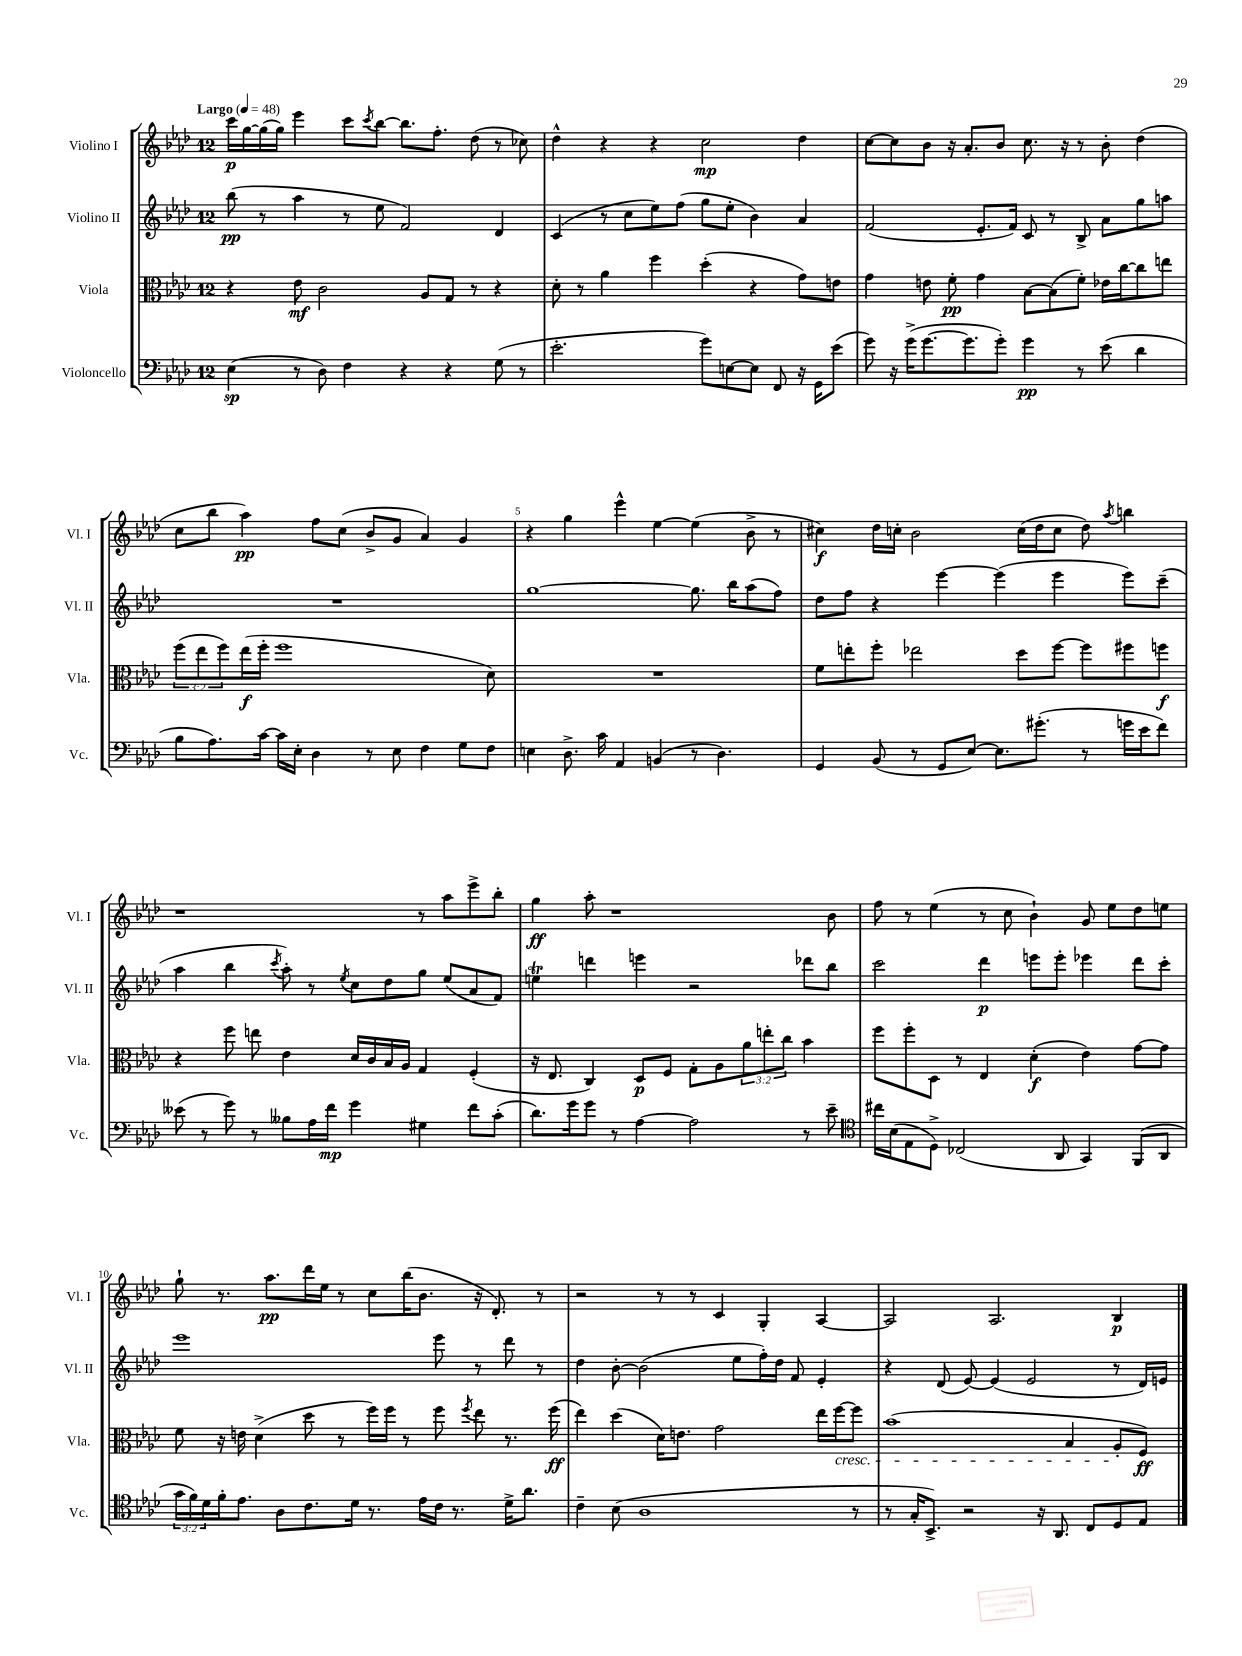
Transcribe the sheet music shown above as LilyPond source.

<<
\new StaffGroup <<
\new Staff = "s0" \with { instrumentName = "Violino I" shortInstrumentName = "Vl. I" } {
    \clef treble \key aes \major \once \override Staff.TimeSignature.style = #'single-digit \time 12/8 \tempo "Largo" 4 = 48
    c'''16\p g''16~ g''16( g''16) ees'''4 c'''8 \acciaccatura { c'''8 } bes''8~ bes''8. f''8.-. des''8( r8 ces''8) |
    des''4-^ r4 r4 c''2\mp des''4 |
    c''8~ c''8 bes'8 r16 aes'8.-. bes'8 c''8. r16 r8 bes'8-. des''4( |
    c''8 bes''8 aes''4\pp) f''8 c''8( bes'8-> g'8 aes'4) g'4 |
    r4 g''4 ees'''4-^ ees''4~ ees''4( bes'8-> r8 |
    cis''4\f) des''16 c''16-. bes'2 c''16( des''16 c''8 des''8) \acciaccatura { aes''8 } b''4 |
    r1 r8 aes''8 ees'''8-> bes''8-. |
    g''4\ff aes''8-. r1 bes'8 |
    f''8 r8 ees''4( r8 c''8 bes'4-!) g'8 ees''8 des''8 e''8 |
    g''8-! r8. aes''8.\pp des'''16 ees''16 r8 c''8 bes''16( bes'8. r16 des'8.-.) r8 |
    r2 r8 r8 c'4 g4-. aes4~ |
    aes2 aes2. bes4\p \bar "|." |
}
\new Staff = "s1" \with { instrumentName = "Violino II" shortInstrumentName = "Vl. II" } {
    \clef treble \key aes \major \once \override Staff.TimeSignature.style = #'single-digit \time 12/8
    bes''8\pp( r8 aes''4 r8 ees''8 f'2) des'4 |
    c'4( r8 c''8 ees''8) f''8( g''8 ees''8-. bes'4) aes'4 |
    f'2( ees'8.-. f'16) c'8 r8 bes8-> aes'8 g''8 a''8 |
    R1. |
    g''1~ g''8. bes''16 aes''8( f''8) |
    des''8 f''8 r4 ees'''4~ ees'''4( ees'''4 ees'''8) c'''8--( |
    aes''4 bes''4 \acciaccatura { c'''8 } aes''8-.) r8 \acciaccatura { ees''8 } c''8 des''8 g''8 ees''8( aes'8 f'8) |
    e''4\trill d'''4 e'''4 r2 des'''8 bes''8 |
    c'''2 des'''4\p e'''8 e'''8-. ees'''4 des'''8 c'''8-. |
    ees'''1 ees'''8 r8 des'''8 r8 |
    des''4 bes'8~-. bes'2( ees''8 f''16-.) des''16 f'8 ees'4-. |
    r4 des'8( ees'8~) ees'4( ees'2 r8 des'16) e'16 \bar "|." |
}
\new Staff = "s2" \with { instrumentName = "Viola" shortInstrumentName = "Vla." } {
    \clef alto \key aes \major \once \override Staff.TimeSignature.style = #'single-digit \time 12/8 \override Staff.TupletNumber.text = #tuplet-number::calc-fraction-text
    r4 ees'8\mf c'2 aes8 g8 r8 r4 |
    des'8-. r8 aes'4 f''4 des''4-.( r4 g'8) e'8 |
    g'4 e'8 f'8-.\pp g'4 bes8~ bes8( f'8-.) ees'16 c''16~ c''8 e''8 |
    \tuplet 3/2 { f''8( ees''8 f''8) } ees''16\f( f''16-. f''1 des'8) |
    R1. |
    f'8 e''8-. f''8-. ees''2 des''8 f''8~ f''8 fis''8 f''8\f |
    r4 f''8 e''8 ees'4 des'16 c'16 bes16 aes16 g4 f4-.( |
    r16 ees8. c4) des8\p f8 g8-. aes8 \tuplet 3/2 { aes'8 e''8-. c''8 } bes'4 |
    f''8 f''8-. des8 r8 ees4 des'4-.\f( ees'4) g'8~ g'8 |
    f'8 r16 e'16 des'4->( des''8 r8 f''16) f''16 r8 f''8 \acciaccatura { f''8 } ees''8 r8. f''16\ff( |
    ees''4) des''4( des'16) e'8. g'2 ees''16 f''16~\cresc f''8 |
    bes'1( bes4 aes8-.\! f8\ff) \bar "|." |
}
\new Staff = "s3" \with { instrumentName = "Violoncello" shortInstrumentName = "Vc." } {
    \clef bass \key aes \major \once \override Staff.TimeSignature.style = #'single-digit \time 12/8 \override Staff.TupletNumber.text = #tuplet-number::calc-fraction-text
    ees4\sp( r8 des8) f4 r4 r4 g8( r8 |
    ees'2.-. g'8) e8~ e8 f,8 r16 g,16 ees'8( |
    g'8) r16 g'16->( g'8.~ g'8. g'8-.) g'4\pp r8 ees'8( des'4 |
    bes8 aes8.) c'16~ c'16 ees16-. des4 r8 ees8 f4 g8 f8 |
    e4 des8.-> c'16 aes,4 b,4( r8 des4.) |
    g,4 bes,8( r8 g,8 ees8~) ees8. gis'8.-.( r8 g'16 ees'16 f'8) |
    eeses'8( r8 g'8) r8 beses8 aes16 f'16\mp g'4 gis4 f'8 c'8-.( |
    des'8.) g'16 g'8 r8 aes4~ aes2 r8 ees'8-- |
    \clef tenor cis''16 bes16( ees8 des8->) ces2( aes,8 g,4) f,8( aes,8 |
    \tuplet 3/2 { g'16 f'16) des'16 } f'16-. ees'8. aes8 c'8. des'16 r8. ees'16 c'16 r8. des'16-> aes'8. |
    c'4-- bes8( aes1 r8 |
    r8 g16-. bes,8.->) r2 r16 aes,8. c8 des8 ees8 \bar "|." |
}
>>
>>
\layout { \context { \Score \override BarNumber.break-visibility = ##(#f #t #t) barNumberVisibility = #(every-nth-bar-number-visible 5) } }
